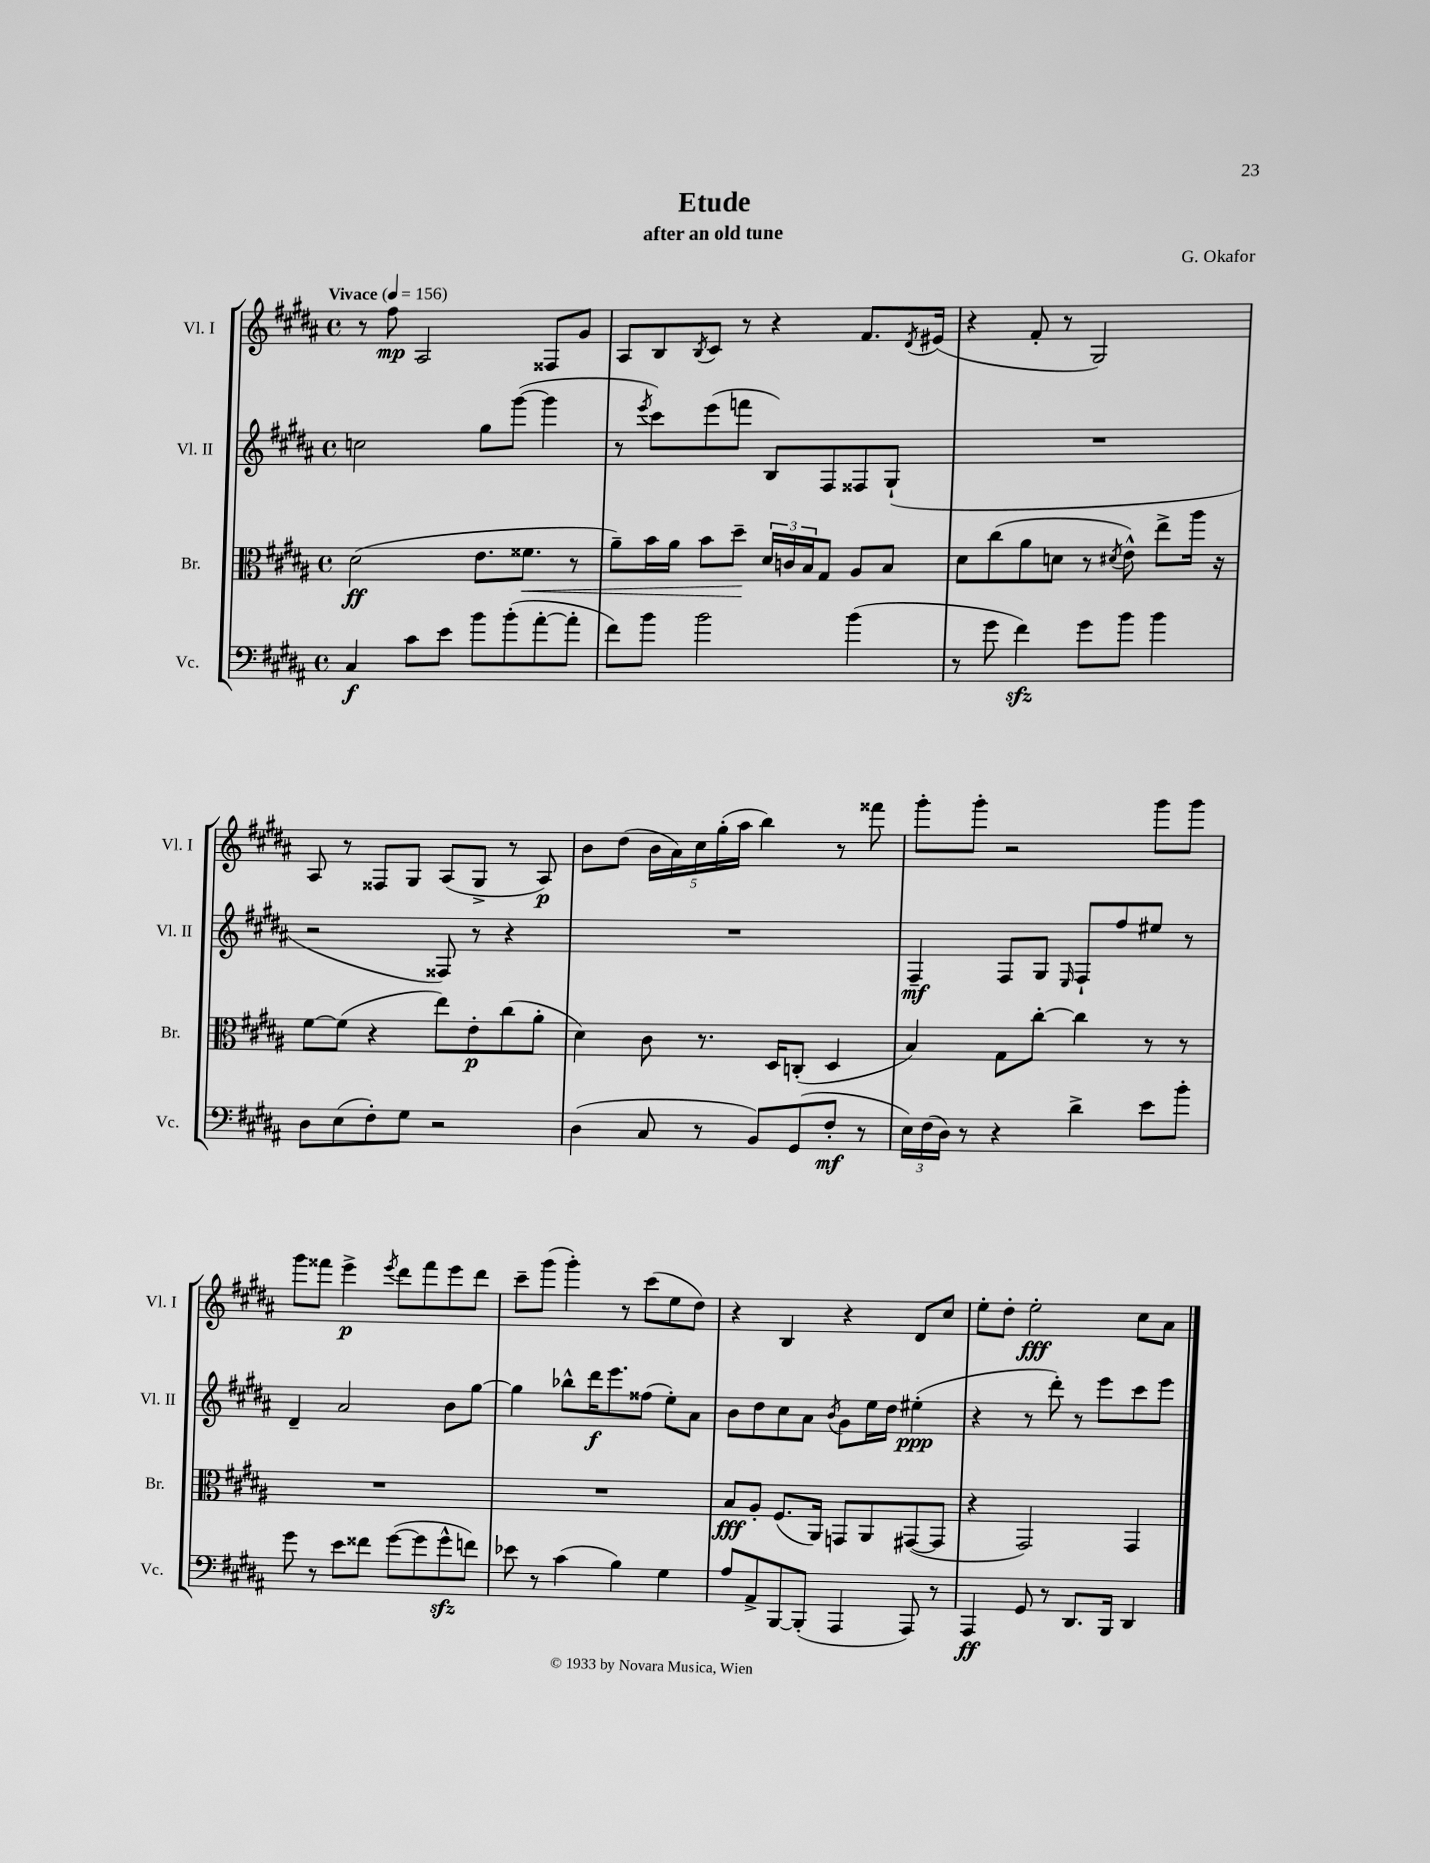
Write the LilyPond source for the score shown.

\header { title = "Etude" composer = "G. Okafor" subtitle = "after an old tune" }
<<
\new StaffGroup <<
\new Staff = "s0" \with { instrumentName = "Vl. I" shortInstrumentName = "Vl. I" } {
    \clef treble \key b \major \defaultTimeSignature \time 4/4 \tempo "Vivace" 4 = 156
    r8 fis''8\mp ais2 fisis8 gis'8 |
    ais8 b8 \acciaccatura { b8 } cis'8 r8 r4 fis'8. \acciaccatura { dis'8 } eis'16( |
    r4 fis'8-. r8 gis2) |
    ais8 r8 fisis8 gis8 ais8( gis8-> r8 ais8\p) |
    b'8 dis''8( \tuplet 5/4 { b'16 ais'16) cis''16 gis''16-.( ais''16 } b''4) r8 fisis'''8 |
    gis'''8-. gis'''8-. r2 gis'''8 gis'''8 |
    gis'''8 fisis'''8 e'''4->\p \acciaccatura { e'''8 } dis'''8 fisis'''8 e'''8 dis'''8 |
    cis'''8-- gis'''8( gis'''4-.) r8 cis'''8( e''8 dis''8) |
    r4 b4 r4 dis'8 cis''8 |
    e''8-. dis''8-. e''2-.\fff cis''8 ais'8 \bar "|." |
}
\new Staff = "s1" \with { instrumentName = "Vl. II" shortInstrumentName = "Vl. II" } {
    \clef treble \key b \major \defaultTimeSignature \time 4/4
    c''2 gis''8 gis'''8~( gis'''4 |
    r8 \acciaccatura { e'''8 } cis'''8) e'''8( f'''8 b8) fis8 fisis8 gis8-!( |
    R1 |
    r2 fisis8) r8 r4 |
    R1 |
    fis4--\mf fis8 gis8 \grace { e16 } fis8-! fis''8 eis''8 r8 |
    dis'4-- ais'2 b'8 gis''8~ |
    gis''4 bes''8-^ dis'''16\f e'''8. fisis''8( e''8-.) ais'8 |
    b'8 dis''8 cis''8 ais'8 \acciaccatura { b'8 } gis'8 e''16 dis''16 eis''4-.\ppp( |
    r4 r8 dis'''8-.) r8 e'''8 cis'''8 e'''8 \bar "|." |
}
\new Staff = "s2" \with { instrumentName = "Br." shortInstrumentName = "Br." } {
    \clef alto \key b \major \defaultTimeSignature \time 4/4
    dis'2\ff( e'8. fisis'8.\< r8 |
    ais'8--) b'16 ais'16 b'8 dis''8--\! \tuplet 3/2 { dis'16 c'16 b16 } gis8 ais8 b8 |
    dis'8 cis''8( ais'8 d'8 r8 \acciaccatura { dis'8 } e'8-^) e''8-> ais''16 r16 |
    fis'8~ fis'8( r4 e''8) e'8-.\p cis''8( ais'8-. |
    dis'4) cis'8 r8. dis16 c8-.( dis4 |
    b4) gis8 cis''8~-. cis''4 r8 r8 |
    R1 |
    R1 |
    b8\fff ais8-. fis8.( ais,16) g,8 ais,8 gis,8~( gis,8 |
    r4 gis,2) gis,4 \bar "|." |
}
\new Staff = "s3" \with { instrumentName = "Vc." shortInstrumentName = "Vc." } {
    \clef bass \key b \major \defaultTimeSignature \time 4/4
    cis4\f cis'8 e'8 b'8 b'8-.( ais'8~-. ais'8-. |
    fis'8) b'8 b'2 b'4( |
    r8 gis'8 fis'4\sfz) gis'8 b'8 b'4 |
    dis8 e8( fis8-.) gis8 r2 |
    dis4( cis8 r8 b,8) gis,8( fis8-.\mf r8 |
    \tuplet 3/2 { e16) fis16( dis16) } r8 r4 dis'4-> e'8 b'8-. |
    gis'8 r8 e'8 fisis'8 gis'8~( gis'8 gis'8-^\sfz f'8) |
    ees'8 r8 cis'4( b4) gis4 |
    ais8 ais,8-> b,,8~ b,,8-.( ais,,4 ais,,8) r8 |
    ais,,4\ff gis,8 r8 dis,8. b,,16 dis,4 \bar "|." |
}
>>
>>
\layout { \context { \Score \remove "Bar_number_engraver" } }
